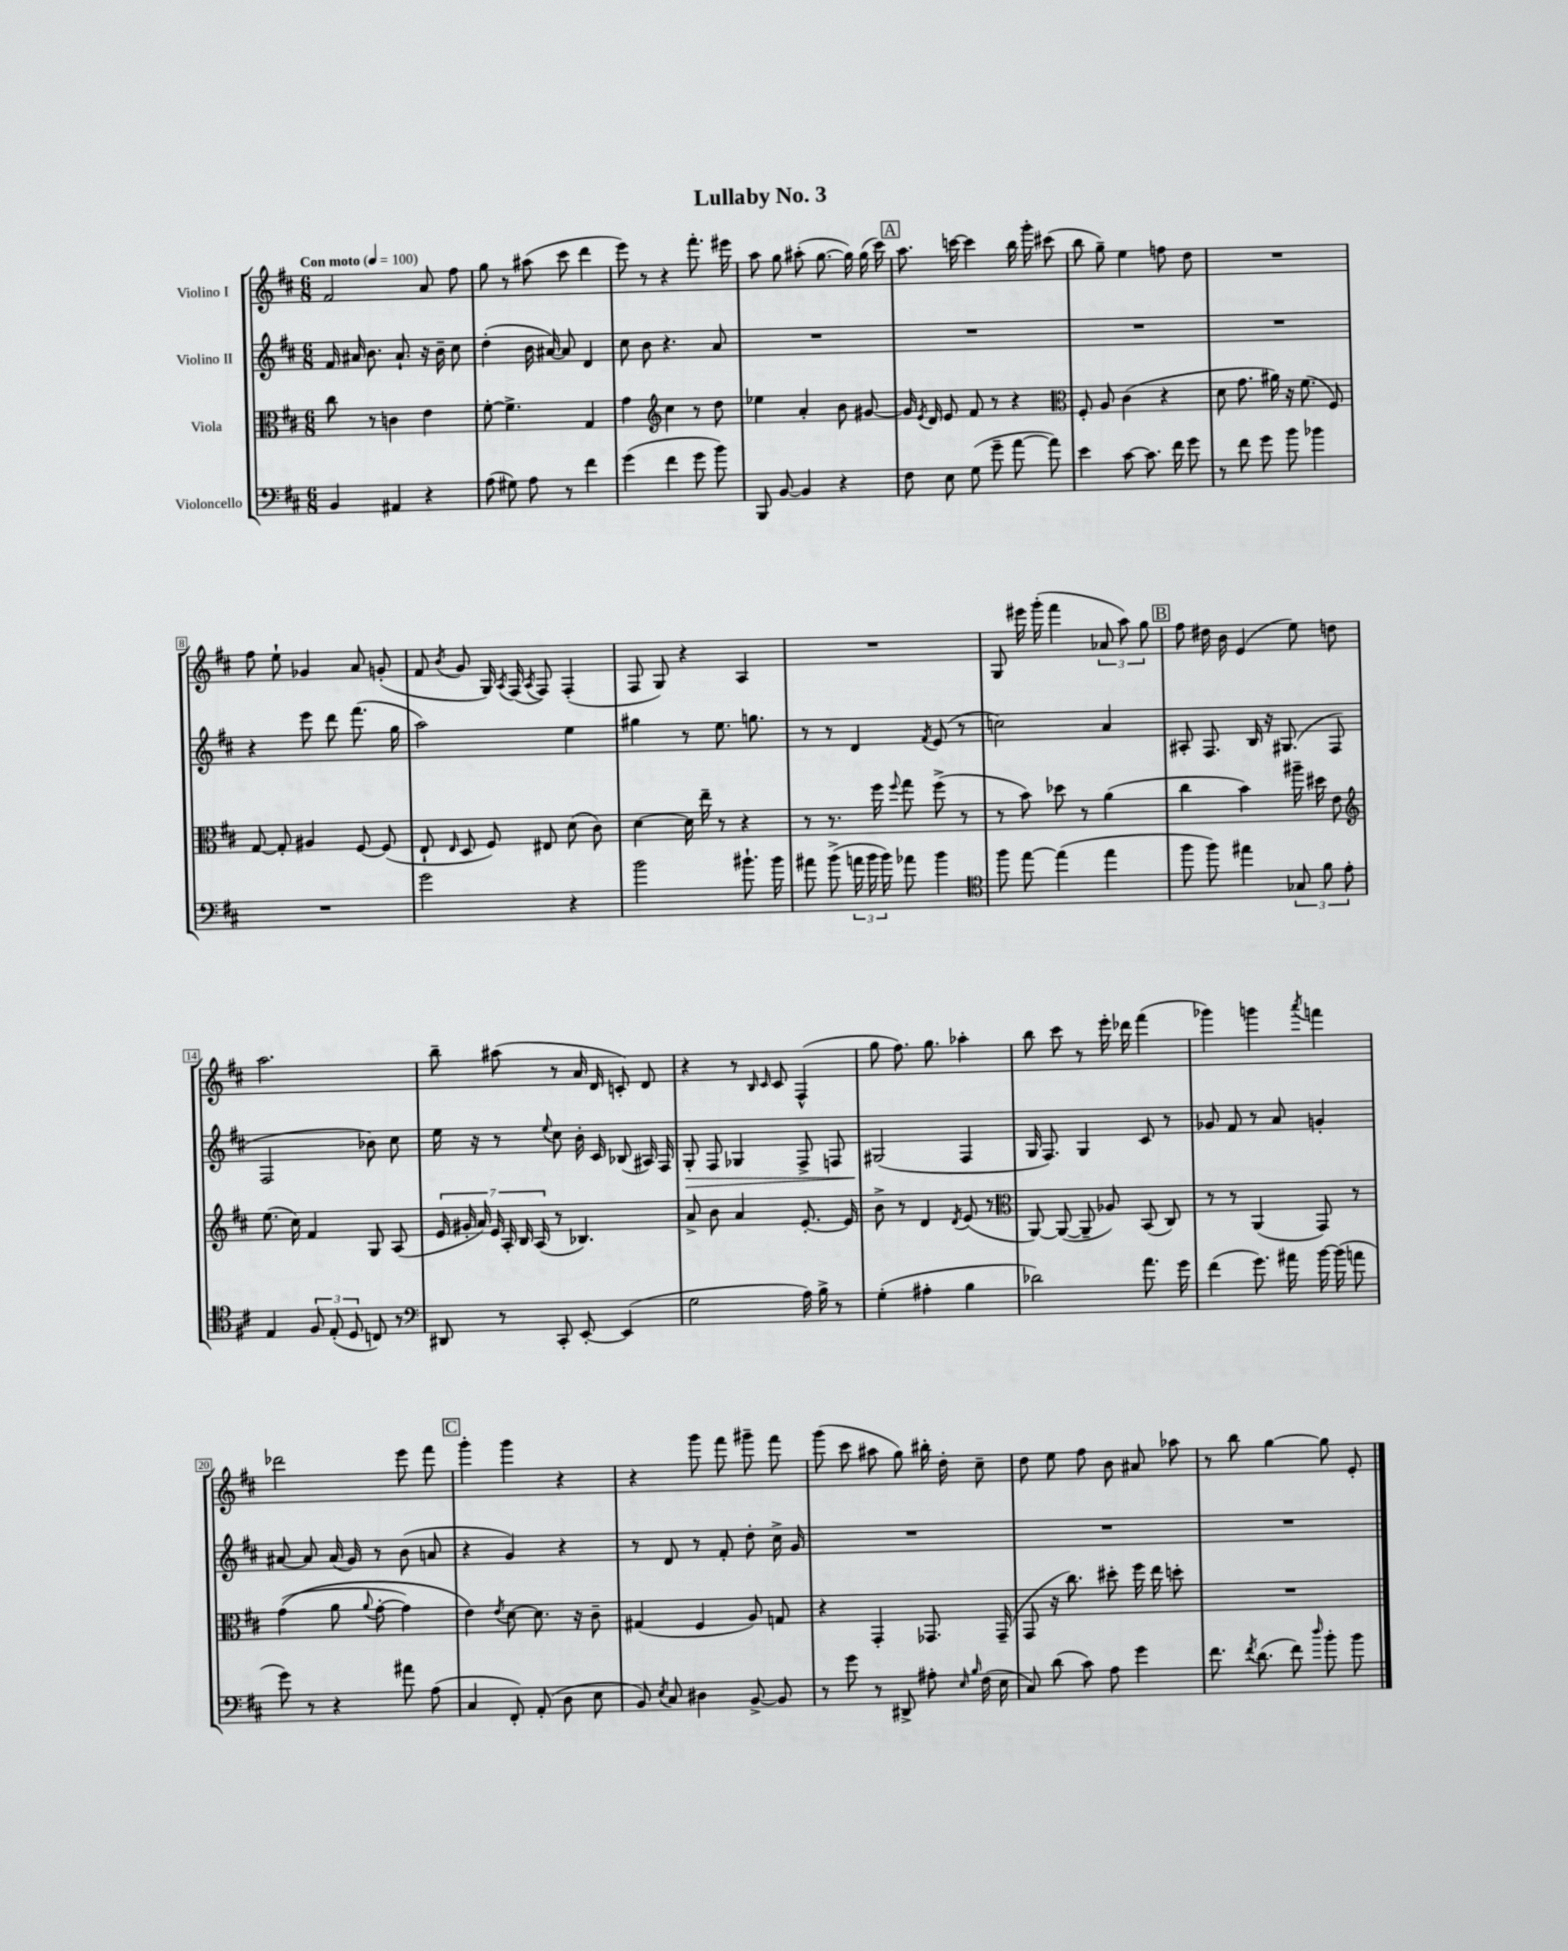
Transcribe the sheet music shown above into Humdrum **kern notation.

**kern	**kern	**kern	**kern
*staff4	*staff3	*staff2	*staff1
*clefF4	*clefC3	*clefG2	*clefG2
*k[f#c#]	*k[f#c#]	*k[f#c#]	*k[f#c#]
*M6/8	*M6/8	*M6/8	*M6/8
*MM100	*MM100	*MM100	*MM100
4BB/	8cc#\	16f#/	2f#/
.	.	16a#/	.
.	8r	8.b\	.
4AA#/	4c\	.	.
.	.	8.a#`/	.
4r	4e\	16r	8a/
.	.	16b~\	.
.	.	8cc#\	8ff#\
=	=	=	=
(8A\	[8f#'\	(4dd'\	8gg\
8G#\)	4.f#^\]	.	8r
8A\	.	16b\	(8aa#\
.	.	[16a#/)	.
8r	.	8a#/]	8ccc#\
4f#\	4G/	4d/	4ddd\
=	=	=	=
(4g\	4g\	8cc#\	8eee\)
.	.	8b\	8r
*	*clefG2	*	*
4f#\	4cc#\	4.r	4r
8g\	8r	.	8.fff#'\
8b\)	8dd\	8a/	.
.	.	.	16eee#\
=	=	=	=
8BBB/	4ee-\	2.r	8aa\
[8BB/	.	.	8gg\
4BB/]	4a'/	.	(8aa#'\
.	.	.	[8.gg\
4r	8b\	.	.
.	.	.	16gg\])
.	[8g#/	.	(16gg\
.	.	.	16ccc#\)
=	=	=	=
8F#\	16g#/]	2.r	8.aa\
.	8qe/	.	.
.	16d/	.	.
8E\	8e/	.	.
.	.	.	[16ccc\
(8G\	8f#/	.	4ccc\]
8g~\	8r	.	.
[8a\	4r	.	16bb\
.	.	.	16ggg'\
8a\])	.	.	(8ccc#\
=	=	=	=
*	*clefC3	*	*
4e\	8F#'/	2.r	8bb\
.	8A/	.	8gg~\)
[8c#\	(4c#\	.	4ee\
8.c#\]	.	.	.
.	4r	.	8ff\
16f#\	.	.	.
8g\	.	.	8dd\
=	=	=	=
8r	8d\	2.r	2.r
8f#\	8.g\	.	.
8g\	.	.	.
.	16a#\)	.	.
8b\	16r	.	.
.	(8.f#\	.	.
4b-\	.	.	.
.	8F#/)	.	.
=	=	=	=
2.r	[8G/	4r	8ff#\
.	8G'/]	.	8ee`\
.	4A#/	8eee\	4g-/
.	.	8ddd\	.
.	[8F#/	(8.fff#\	8a/
.	(8F#/]	.	(8g'/
.	.	16gg\	.
=	=	=	=
2g\	8E`/	2aa\)	8f#/
.	16qqE/	.	8qb/
.	8D/	.	8g/
.	8F#/)	.	16G/)
.	.	.	8qA/
.	.	.	(16F#/
.	.	.	8qA/
.	8E#/	.	8F#/)
4r	(8d\	4ee\	(4F#'/
.	8c#\)	.	.
=	=	=	=
2b\	[4d\	4gg#\	8F#/
.	.	.	8G/)
.	16d\]	8r	4r
.	16ee~\	.	.
.	8r	8.ee\	.
8.b#`\	4r	.	4A/
.	.	8.gg\	.
16b#\	.	.	.
=	=	=	=
8a#\	8r	8r	2.r
(8b^\	8.r	8r	.
24a\	.	4d/	.
24b\	.	.	.
.	16ff#\	.	.
24b\)	.	.	.
.	8qqff#/	.	.
8a-\	8gg\	.	.
.	.	8qf#/	.
4b\	(8ff#^\	(8e/	.
.	8r	8r	.
=	=	=	=
*clefC4	*	*	*
8ff#\	8r	2cc\)	8G/
[8ee\	8b\)	.	16eee#\
.	.	.	(16ggg'\
(4ee\]	8dd-\	.	4fff#\
.	8r	.	.
4ee\	(4a\	4a/	12a-/
.	.	.	12aa\)
.	.	.	12gg\
=	=	=	=
8ff#\	4cc#\	8A#'/	8ff#\
8ff#\)	.	8.F#/	16dd#\
.	.	.	16b\
4ee#\	4b\)	.	(4e/
.	.	16B/	.
.	.	16r	.
.	.	(8.G#/	.
12G-/	16aa#~\	.	8ee\)
.	16dd#\	.	.
12f#\	.	.	.
.	8e\	8F#/	8dd\
12e'\	.	.	.
=	=	=	=
*	*clefG2	*	*
4E/	(8.ee\	2F#/	2.aa\
.	16cc#\)	.	.
12F#/	4f#/	.	.
(12E'/	.	.	.
12D/	.	.	.
8C/)	8G/	8b-\)	.
8r	(8A/	8cc#\	.
=	=	=	=
*clefF4	*	*	*
8DD#/	28e/	16ee\	8bb~\
.	28g#'/	.	.
.	.	16r	.
.	28a/)	.	.
.	28e/	.	.
8r	.	8r	(8aa#\
.	28A'/	.	.
.	28B/	.	.
.	(28A/	.	.
.	.	8qqee/	.
8CC#'/	8r	8cc#\	8r
[8EE'/	4.B-/)	16b'\	16a/
.	.	16c#/	16d/
(4EE/]	.	(8B-/	8c'/)
.	.	16A#/)	8d/
.	.	16F#/	.
=	=	=	=
2G\	8a^/	8G'/	4r
.	8b\	8F#/	.
.	4a/	4G-/	8r
.	.	.	16qqB/
.	.	.	16qqc#/
.	.	.	8c#/
16A\)	[8.e'/	8F#^/	(4F#^^/
16B^\	.	.	.
8r	.	8F/	.
.	16e/]	.	.
=	=	=	=
(4G'\	8b^\	(2G#/	8gg\
.	8r	.	8.ff#\)
4A#'\	4d/	.	.
.	.	.	8.gg\
.	8qd/	.	.
4B\	(8e/	4F#/	4aa-'\
.	8r	.	.
=	=	=	=
*	*clefC3	*	*
2d-\)	[8AA/)	16G/	8bb\
.	.	8.F#/)	.
.	(8AA/_	.	8ccc#\
.	8AA~/]	4G/	8r
.	8A-/)	.	16eee'\
.	.	.	16ddd-\
8.a\	(8BB/	8c#/	(4fff#\
.	8C#/)	8r	.
16g\	.	.	.
=	=	=	=
(4f#\	8r	8g-/	4ggg-\)
.	8r	8f#/	.
8.g\)	(4AA/	8r	4ggg\
.	.	8a/	.
16a#\	.	.	.
.	.	.	8qaaa/
[16b\	8GG/)	4g'/	4fff\
(16b\]	.	.	.
8a\	8r	.	.
=	=	=	=
8g\)	&((4g\	[8a#/	2ddd-\
8r	.	8a#/]	.
4r	8a\	(16a#/	.
.	.	16g/)	.
.	8qqa/	.	.
.	[8g'\	8r	.
8a#\	4g\])	(8b\	8eee\
(8A\	.	8a/	8fff#\
=	=	=	=
4C#/	4e\&)	4r	4ggg'\
.	8qe/	.	.
8FF#'/)	[8d\	4g/)	4ggg\
(8AA'/	8.d\]	.	.
8D\	.	4r	4r
.	16r	.	.
8E\	8c#~\	.	.
=	=	=	=
8BB/)	(4G#/	8r	4r
8qE/	.	.	.
8C#/	.	8d/	.
4D#\	4F#/	8r	8ggg\
.	.	8f#'/	8fff#\
[8BB^/	8A/)	8dd'\	8ggg#~\
8BB/]	8G/	16cc#^\	8fff#\
.	.	16g/	.
=	=	=	=
8r	4r	2.r	(8ggg\
8g\	.	.	8ccc#\
8r	4GG'/	.	8aa#\
8DD#^/	.	.	8gg\)
8A#'\	8.GG-/	.	16bb#'\
.	.	.	16dd'\
16qqE/	.	.	.
16qqB/	.	.	.
(16F#\	.	.	8cc#~\
16E\	(16GG-~/	.	.
=	=	=	=
8C#/)	8GG/	2.r	8dd\
(8d\	16r	.	8ee\
.	8.cc#\)	.	.
8c#\)	.	.	8ff#\
8A\	8dd#'\	.	8b\
4g\	16ff#\	.	8a#/
.	16ee\	.	.
.	8dd'\	.	8aa-\
=	=	=	=
8.f#\	2.r	2.r	8r
.	.	.	8bb\
8qf#/	.	.	.
(8.d\	.	.	.
.	.	.	[4gg\
8f#\)	.	.	.
16qqdd/	.	.	.
8b'\	.	.	8gg\]
8b\	.	.	8e'/
==	==	==	==
*-	*-	*-	*-
